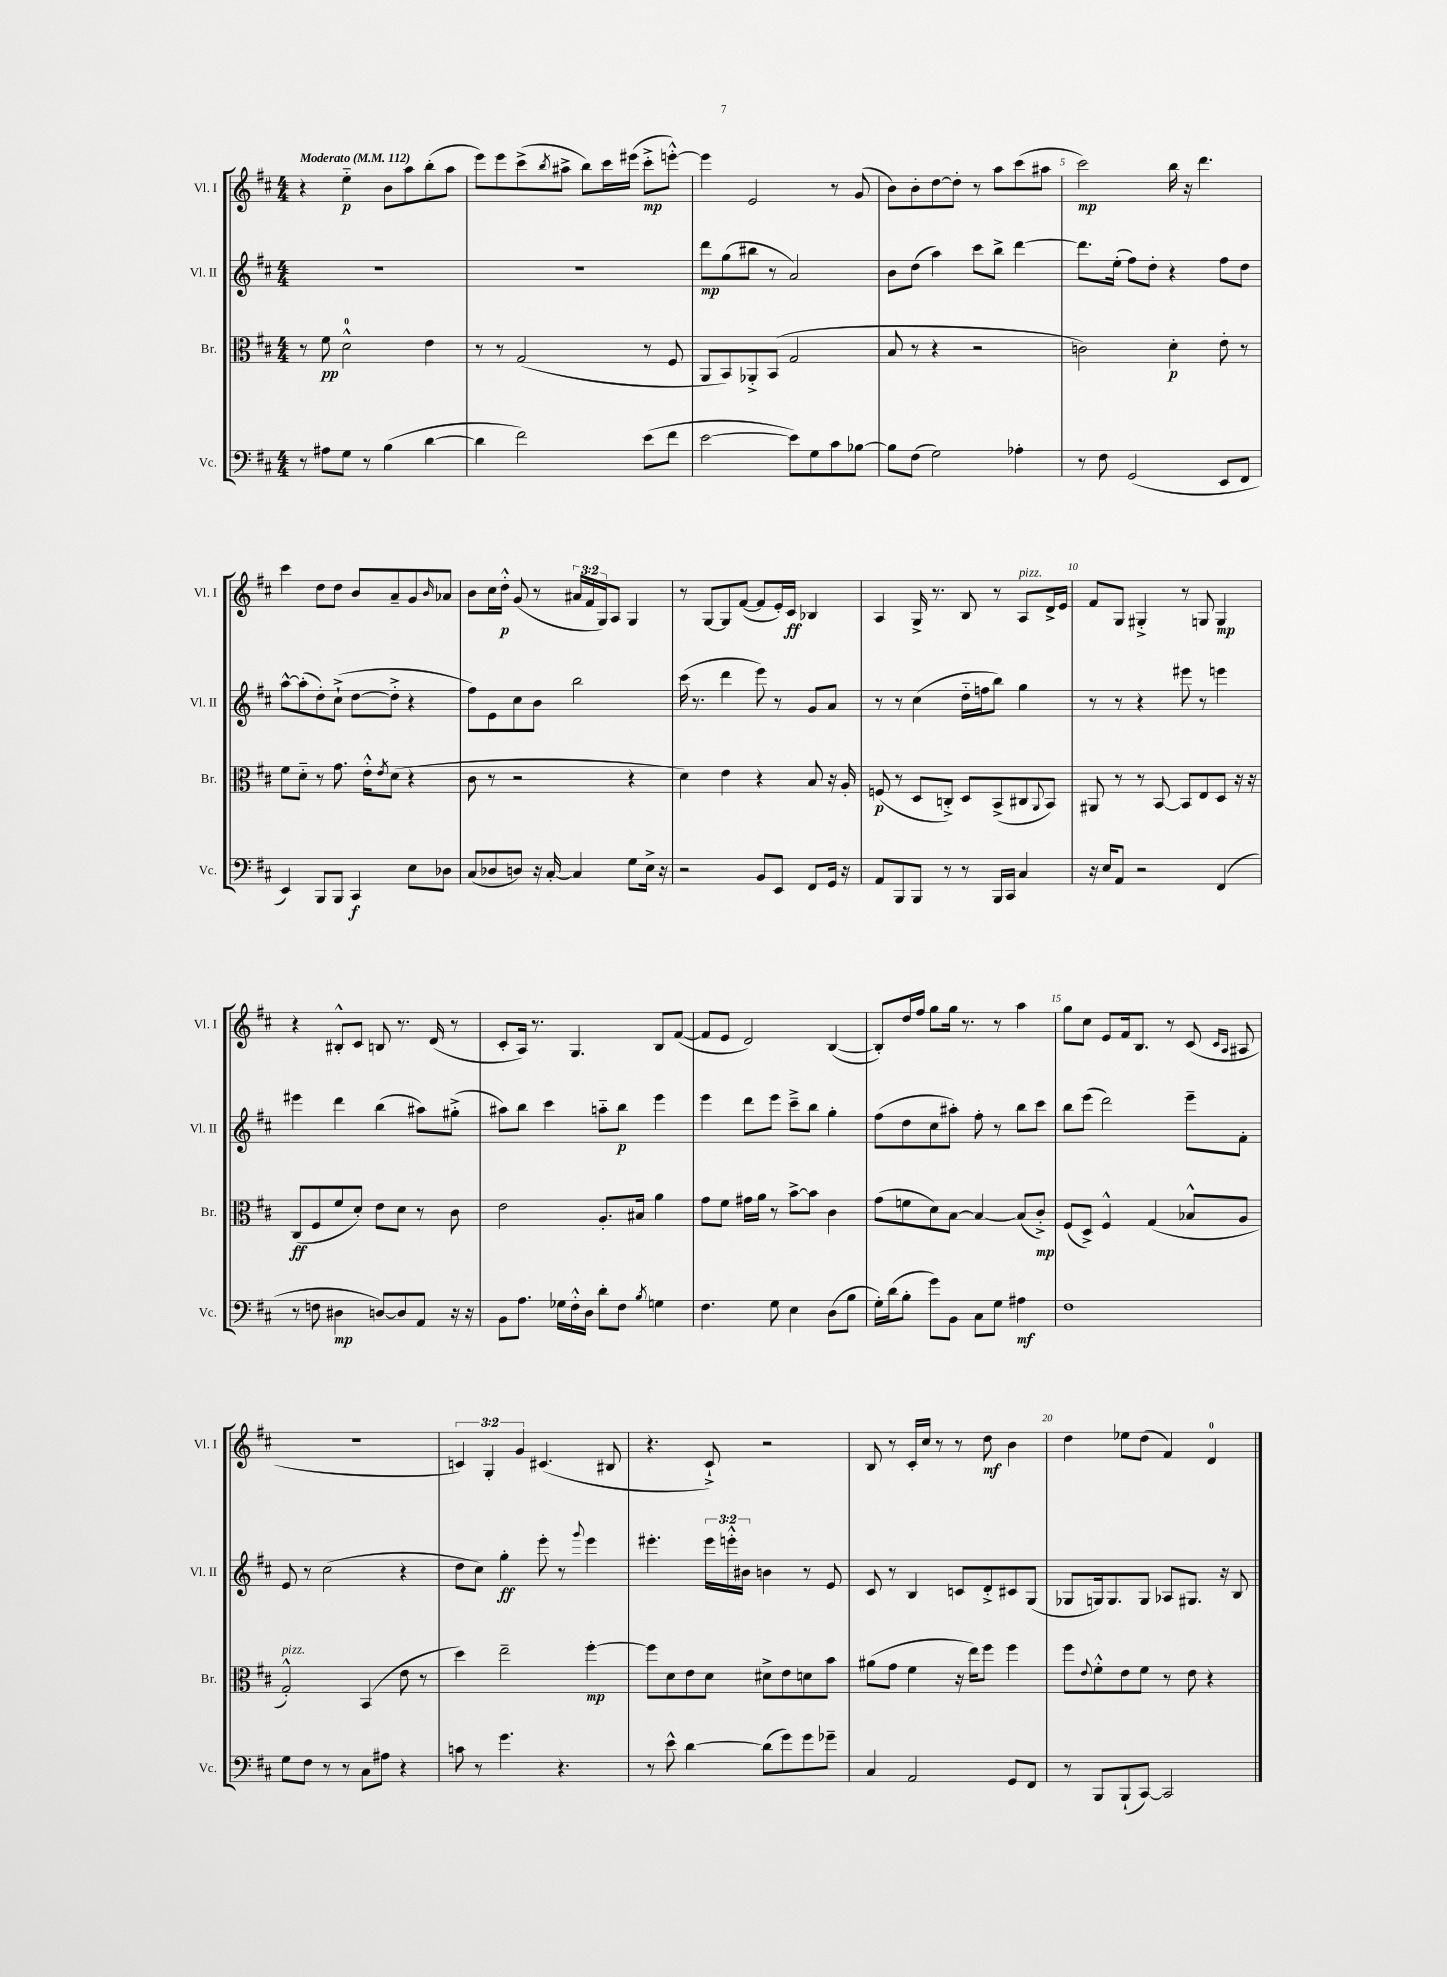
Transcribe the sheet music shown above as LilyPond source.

<<
\new StaffGroup <<
\new Staff = "s0" \with { instrumentName = "Vl. I" shortInstrumentName = "Vl. I" } {
    \clef treble \key d \major \numericTimeSignature \time 4/4 \override Staff.TupletNumber.text = #tuplet-number::calc-fraction-text \tempo "Moderato" 4 = 112
    r4 e''4-_\p b'8 a''8 b''8-.( a''8 |
    e'''8) e'''8 cis'''8->( \acciaccatura { b''8 } ais''8-> b''8) cis'''16 eis'''16( cis'''8-.->\mp e'''8~-.-^) |
    e'''4 e'2 r8 g'8( |
    b'8) b'8-. d''8~ d''8-. r8 a''8 cis'''8( ais''8 |
    cis'''2\mp) b''16 r16 d'''4. |
    cis'''4 d''8 d''8 b'8 a'8-- g'8 \grace { b'16 } aes'8 |
    b'8 cis''16 d''16-.-^\p g'8( r8 \tuplet 3/2 { ais'16 fis'16 g16) } a8 g4 |
    r8 g8~ g8 fis'8~( fis'8 e'16-.) cis'16\ff bes4 |
    a4 g16-> r8. b8 r8 a8^\markup { \italic "pizz." } d'16-> e'16 |
    fis'8 g8 gis4-.-> r8 g8 g4\mp |
    r4 bis8-.-^ cis'8 b8 r8. d'16( r8 |
    cis'8-. a16) r8. g4. b8 fis'8~( |
    fis'8 e'8 d'2) b4~( |
    b8-.) d''16 fis''16 g''8 g''16 r8. r8 a''4 |
    g''8 cis''8 e'8 fis'16 b8. r8 cis'8( \grace { cis'16 a16 } ais8 |
    R1 |
    \tuplet 3/2 { c'4) g4-. g'4 } cis'4.( bis8 |
    r4. cis'8-!->) r2 |
    b8 r8 cis'16-. cis''16 r8 r8 d''8\mf b'4 |
    d''4 ees''8 d''8( fis'4) d'4-0 \bar "|." |
}
\new Staff = "s1" \with { instrumentName = "Vl. II" shortInstrumentName = "Vl. II" } {
    \clef treble \key d \major \numericTimeSignature \time 4/4 \override Staff.TupletNumber.text = #tuplet-number::calc-fraction-text
    r1 |
    R1 |
    d'''8\mp g''8( bis''8 r8 a'2) |
    b'8 d''8( a''4) cis'''8 b''8-> d'''4~ |
    d'''8. e''16-.( fis''8) d''8-. r4 fis''8 d''8 |
    a''8~-^ a''8-.( d''8-.) cis''8-!->( d''8~ d''8-.-> r4 |
    fis''8) e'8 cis''8 b'8 b''2 |
    cis'''16( r8. d'''4 e'''8) r8 g'8 a'8 |
    r8 r8 cis''4( d''16-_ f''16 b''8) g''4 |
    r8 r8 r4 eis'''8 r8 e'''4 |
    eis'''4 d'''4 b''4( ais''8) gis''8-.->( |
    ais''8) b''8 cis'''4 a''8-_ b''8\p e'''4 |
    e'''4 d'''8 e'''8 cis'''8---> b''8 g''4-. |
    fis''8( d''8 cis''8 ais''8-.) fis''8-. r8 b''8 cis'''8 |
    b''8 e'''8( d'''2) e'''8-- fis'8-. |
    e'8 r8 cis''2( r4 |
    d''8 cis''8) g''4-.\ff e'''8-. r8 \appoggiatura { g'''8 } e'''4 |
    eis'''4.-. \tuplet 3/2 { eis'''16 e'''16-.-^ bis'16 } b'4 r8 e'8 |
    cis'8 r8 b4 c'8 d'8-.-> cis'8 g8( |
    ges8 g16) g8. g8 aes8 gis8. r16 b8 \bar "|." |
}
\new Staff = "s2" \with { instrumentName = "Br." shortInstrumentName = "Br." } {
    \clef alto \key d \major \numericTimeSignature \time 4/4
    r8 fis'8\pp d'2-0-^ e'4 |
    r8 r8 g2( r8 fis8 |
    a,8 b,8) aes,8-.-> b,8( g2 |
    b8 r8 r4 r2 |
    c'2) d'4-.\p e'8-. r8 |
    fis'8 d'8-_ r8 g'8. e'16-.-^ \acciaccatura { e'8 } d'8( r4 |
    cis'8 r8 r2 r4 |
    d'4) e'4 r4 b8 r16 a16-. |
    f8\p( r8 d8 c8-.->) d8 b,8->( cis8 \appoggiatura { a,8 } b,8) |
    ais,8 r8 r8 b,8~ b,8 e8 d8 r16 r16 |
    cis8\ff( fis8 fis'8 d'8-.) e'8 d'8 r8 cis'8 |
    e'2 a8.-. bis16 a'4 |
    g'8 fis'8 gis'16 a'16 r8 b'8~-> b'8 cis'4 |
    g'8( f'8 d'8) b8~ b4~ b8( cis'8-.->\mp) |
    fis8( d8->) fis4-^ g4( bes8-^ a8 |
    g2-.-^^\markup { \italic "pizz." }) b,4( e'8 r8 |
    d''4) e''2-- fis''4~-.\mp |
    fis''8 d'8 e'8 d'8 dis'8-> e'8 d'8 b'8 |
    ais'8( g'8 fis'4 r16 e''16) fis''8 fis''4 |
    fis''8 \appoggiatura { e'8 } fis'8-.-^ e'8 fis'8 r8 e'8 r4 \bar "|." |
}
\new Staff = "s3" \with { instrumentName = "Vc." shortInstrumentName = "Vc." } {
    \clef bass \key d \major \numericTimeSignature \time 4/4
    r8 ais8 g8 r8 b4( d'4~ |
    d'4 fis'2) e'8( fis'8 |
    e'2~ e'8) g8 cis'8 bes8~ |
    bes8 fis8( g2) aes4-. |
    r8 fis8 g,2( e,8 fis,8 |
    e,4) b,,8 b,,8 cis,4\f e8 des8 |
    cis8( des8 d8) r16 cis16~-. cis4 g8 e16-> r16 |
    r2 b,8 e,8 fis,8 g,16 r16 |
    a,8 b,,8 b,,8 r8 r8 b,,16 cis,16 cis4 |
    r16 e16 a,8 r2 fis,4( |
    r8 f8 dis4\mp d8~) d8 a,8 r16 r16 |
    b,8 a8. ges16 fis16-.-^ d16 d'8-. fis8 \acciaccatura { b8 } g4 |
    fis4. g8 e4 d8( b8 |
    g16-.) d'16( b8-. g'8) b,8 cis8 g8 ais4\mf |
    fis1 |
    g8 fis8 r8 r8 cis8 ais8 r4 |
    c'8 r8 g'4. r4. |
    r8 e'8-^ d'4~ d'8( g'8) g'8 ges'8-- |
    cis4 a,2 g,8 fis,8 |
    r8 b,,8 b,,8-!( cis,8~) cis,2 \bar "|." |
}
>>
>>
\layout { \context { \Score \override BarNumber.break-visibility = ##(#f #t #t) barNumberVisibility = #(every-nth-bar-number-visible 5) } }
